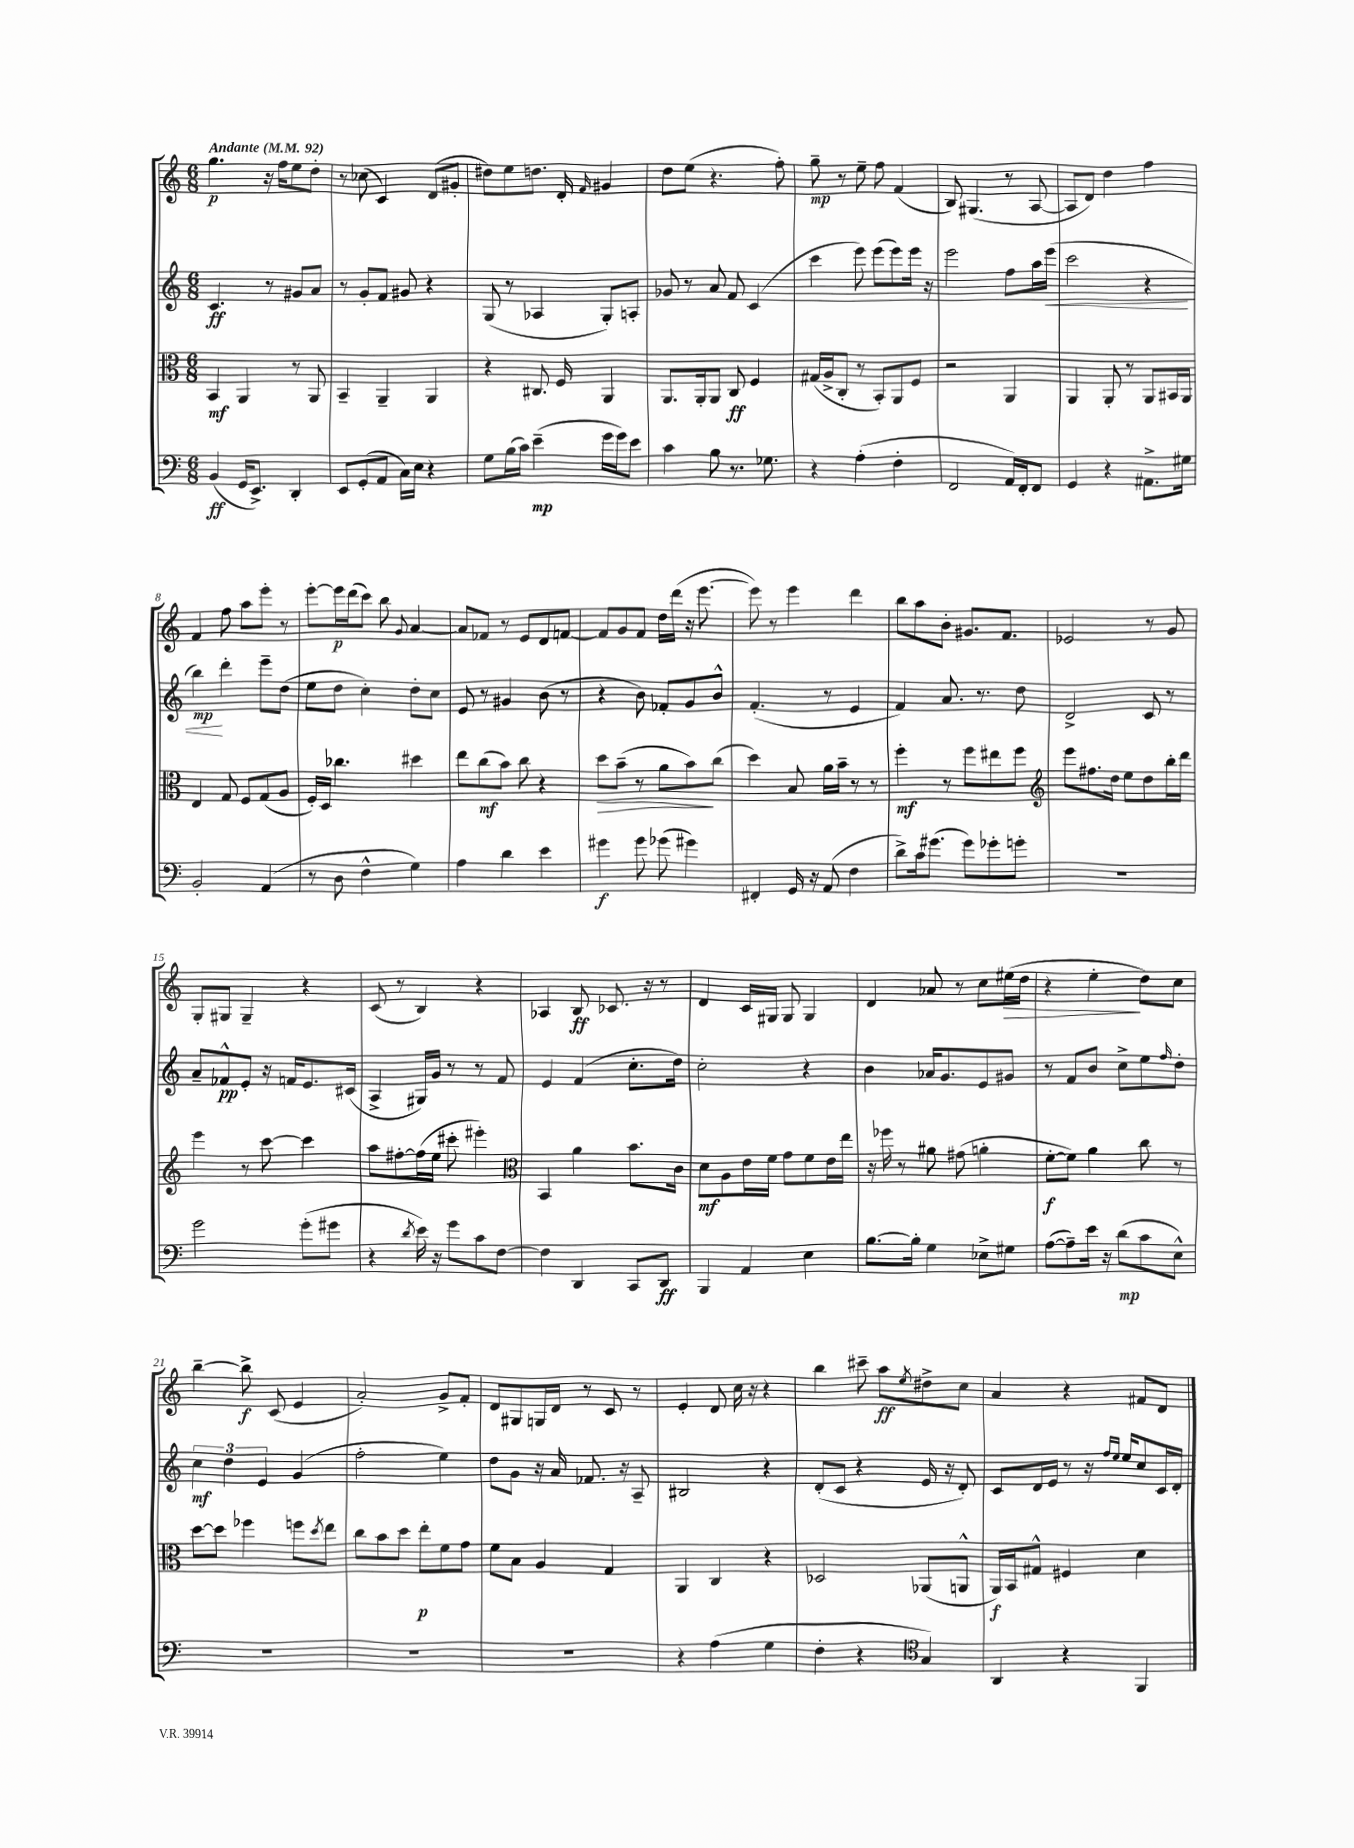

**kern	**kern	**kern	**kern
*staff4	*staff3	*staff2	*staff1
*clefF4	*clefC3	*clefG2	*clefG2
*k[]	*k[]	*k[]	*k[]
*M6/8	*M6/8	*M6/8	*M6/8
*MM92	*MM92	*MM92	*MM92
(4BB	4BB	4.c	4.gg
16GG	4AA	.	.
8.EE^)	.	.	.
.	.	8r	16r
.	.	.	16ff
4DD'	8r	8g#	8ee
.	8AA	8a	8dd'
=	=	=	=
8EE	4BB~	8r	8r
(8GG'	.	8g'	(8cc-
8AA	4AA~	8f	4c)
16C)	.	8g#	.
16E	.	.	.
4r	4AA	4r	(8d
.	.	.	8g#'
=	=	=	=
8G	4r	(8G	8dd#)
(16B	.	8r	8ee
16c)	.	.	.
(4e~	8.C#	4A-	8.dd
.	16F	.	16d'
.	.	.	16qqf
16g	4AA	8G')	4g#
16g)	.	.	.
8e	.	8A'	.
=	=	=	=
4c	8.AA	8g-	8dd
.	.	8r	(8ee
.	16AA'	.	.
8B	8AA	8a	4.r
8.r	8C	8f	.
.	4F	(4c	.
8.G-	.	.	.
.	.	.	8ff')
=	=	=	=
4r	(16G#	4ccc	8gg~
.	16A^	.	.
.	8C'	.	8r
(4A'	8r	8eee)	8ee~
.	8BB')	(8eee	8ff
4F'	8AA	8eee)	(4f
.	8F	16eee	.
.	.	16r	.
=	=	=	=
2FF	2r	2eee	8B)
.	.	.	(4.G#
16AA)	4AA	8ff	8r
16FF'	.	.	.
8FF	.	16aa	[8A
.	.	(16eee	.
=	=	=	=
4GG	4AA	2ccc	8A]
.	.	.	8d)
4r	8AA'	.	4dd
.	8r	.	.
8.AA#^	8AA	4r	4ff
.	16BB#	.	.
16G#	16AA	.	.
=	=	=	=
2BB'	4E	4bb)	4f
.	8G	4ddd'	8ff
.	8F	.	8aa
(4AA	(8G	8eee~	8eee'
.	8A	(8dd	8r
=	=	=	=
8r	16F')	8ee	[8eee'
.	16D	.	.
8D	4.cc-	8dd	16eee]
.	.	.	(16ddd
4F^^	.	4cc')	8ccc)
.	.	.	8bb
.	.	.	8qqg
4G)	4dd#	8dd'	[4a
.	.	8cc	.
=	=	=	=
4A	8ee	8e	8a]
.	(8cc	8r	8f-
4d	8b)	4g#	8r
.	8cc	.	8e
4e	4r	(8b	8d
.	.	8r	[8f
=	=	=	=
4g#	8dd	4r	8f]
.	(8b~	.	8g
8g#	8r	8b)	8f
(8g-	8a	8f-'	16dd
.	.	.	(16ddd
4g#)	8b)	8g	16r
.	.	.	[8.eee
.	(8cc	8b^^	.
=	=	=	=
4FF#'	4dd)	(4.f'	8eee])
.	.	.	8r
16GG	8B	.	4eee
16r	.	.	.
(8AA	16a	8r	.
.	16b~	.	.
4F	8r	4e	4ddd
.	8r	.	.
=	=	=	=
8d^)	4ff'	4f)	8bb
16c	.	.	8aa
(8.g#	.	.	.
.	8r	8.a	8b'
8g#)	8ff	.	8.g#
.	.	8.r	.
8g-'	8ee#	.	.
.	.	.	8.f
8g'	8ff	8dd	.
=	=	=	=
*	*clefG2	*	*
2.r	8eee	2d^	2e-
.	8.ff#	.	.
.	16dd	.	.
.	8ee	.	.
.	8dd	8c	8r
.	16bb'	8r	8g
.	16ddd	.	.
=	=	=	=
2g	4eee	8a~	8G'
.	.	8f-^^	8G#
.	8r	8e'	4G#~
.	[8ccc	16r	.
.	.	16f	.
(8g'	4ccc]	8.e	4r
8g#	.	.	.
.	.	(16c#	.
=	=	=	=
4r	8aa	4A^	(8c
.	[8ff#'	.	8r
8qd	.	.	.
16e)	(16ff#]	16G#)	4B)
16r	16ee	16g	.
8g	8ccc#'	8r	.
8c	4eee#')	8r	4r
[8F	.	8f	.
=	=	=	=
*	*clefC3	*	*
4F]	4BB	4e	4A-
4DD	4a	(4f	8B
.	.	.	8.c-
8CC	8.b	8.cc'	.
.	.	.	16r
8DD	.	.	8r
.	16c	16dd)	.
=	=	=	=
4BBB	8d	2cc'	4d
.	8A	.	.
4AA	16e	.	16c
.	16f	.	16G#
.	8g	.	8G#
4E	8f	4r	4G#
.	16e	.	.
.	16ee	.	.
=	=	=	=
[8.B	16r	4b	4d
.	16ff-	.	.
.	8r	.	.
16B']	.	.	.
4G	8a#	16a-	8a-
.	.	8.g	.
.	(8g#	.	8r
8E-^	4a'	8e	8cc
8G#	.	8g#	(16ee#
.	.	.	16dd
=	=	=	=
([8A	[8f'	8r	4r
8A~])	8f])	8f	.
16e	4a	8b	4ee'
16r	.	.	.
(8d	.	8cc^	.
8c	8cc	8ee	8dd)
.	.	16qqff	.
8E^^)	8r	8dd'	8cc
=	=	=	=
2.r	[8dd	6cc	[4bb~
.	8dd]	.	.
.	.	6dd	.
.	4ff-	.	8bb^]
.	.	6e	.
.	.	.	(8c
.	8ff	(4g	4e
.	8qdd	.	.
.	8ee	.	.
=	=	=	=
2.r	8cc	2ff'	2a')
.	8b	.	.
.	8dd	.	.
.	8ee'	.	.
.	8f	4ee)	8g^
.	8g	.	8f'
=	=	=	=
2.r	8f	8dd	8d
.	8B	8g	8G#
.	4A	16r	16G
.	.	16a	16d
.	.	8.f-	8r
.	4G	.	8c
.	.	16r	.
.	.	8A~	8r
=	=	=	=
4r	4AA	2B#	4e'
(4A	4C	.	8d
.	.	.	16cc
.	.	.	16r
4G	4r	4r	4r
=	=	=	=
4F'	2D-	(8d'	4bb
.	.	8c	.
4r	.	4r	8ccc#~
.	.	.	8aa
*clefC4	*	*	*
.	.	.	8qee
4G)	(8AA-	16e	8dd#^
.	.	16r	.
.	8AA^^	8d')	8cc
=	=	=	=
4AA	16AA)	8c	4a
.	16BB	.	.
.	8G#^^	16d	.
.	.	16e	.
4r	4F#	8r	4r
.	.	16r	.
.	.	16qqff	.
.	.	16qqee	.
.	.	16ee	.
4FF	4d	8cc	8f#
.	.	16c	8d
.	.	16d'	.
==	==	==	==
*-	*-	*-	*-
